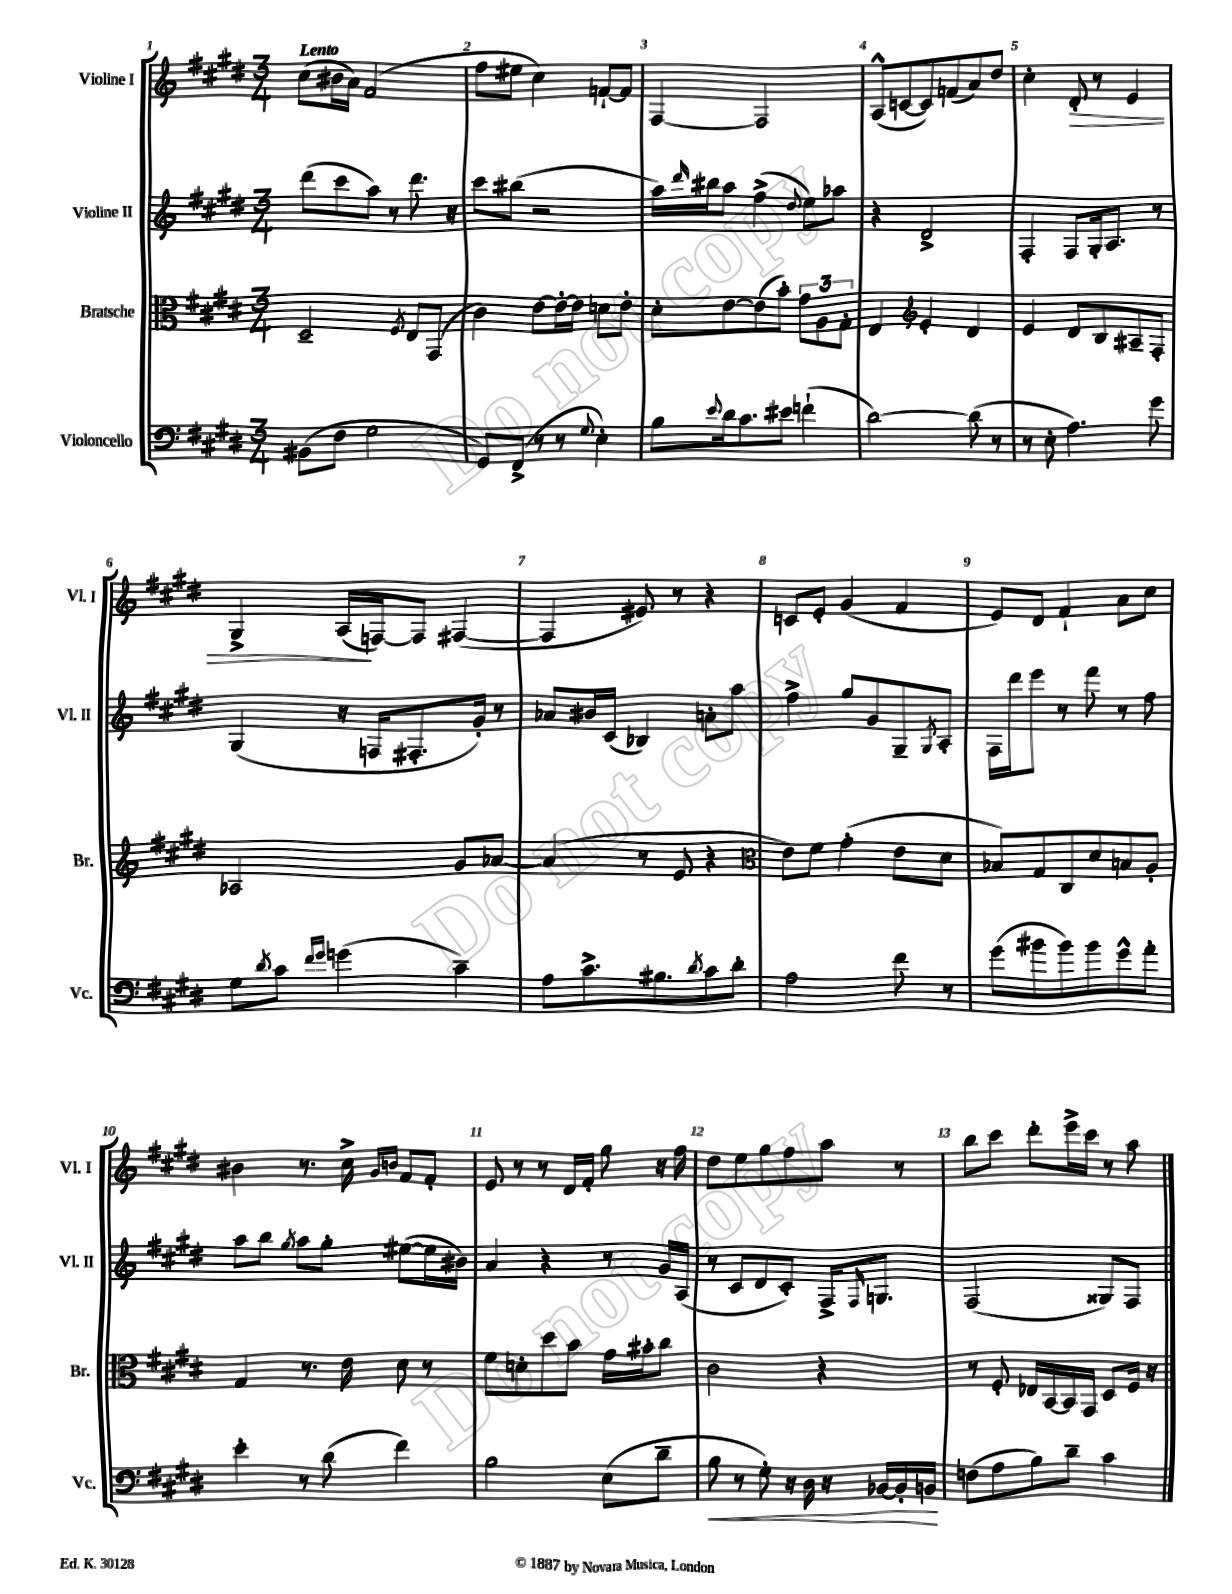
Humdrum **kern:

**kern	**dynam	**kern	**kern	**kern	**dynam
*part4	*part4	*part3	*part2	*part1	*part1
*staff4	*staff4	*staff3	*staff2	*staff1	*staff1
*I"Violoncello	*	*I"Bratsche	*I"Violine II	*I"Violine I	*
*I'Vc.	*	*I'Br.	*I'Vl. II	*I'Vl. I	*
*clefF4	*	*clefC3	*clefG2	*clefG2	*
*k[f#c#g#d#]	*	*k[f#c#g#d#]	*k[f#c#g#d#]	*k[f#c#g#d#]	*
*M3/4	*	*M3/4	*M3/4	*M3/4	*
=1	=1	=1	=1	=1	=1
!	!	!	!	!LO:TX:a:B:t=Lento	!
(8BB#X\L	.	2D#~/	(8ddd#\L	(8cc#\L	.
8F#\J	.	.	8ccc#\	16b#X\L	.
.	.	.	.	16a\JJ)	.
2G#\	.	.	8aa\J)	(2f#/	.
.	.	.	8r	.	.
.	.	8qF#/	.	.	.
.	.	8E/L	8.ddd#\	.	.
.	.	(8GG#/J	.	.	.
.	.	.	16r	.	.
=2	=2	=2	=2	=2	=2
8GG#/L)	.	4c#\)	8ccc#\L	8ff#\L	.
(8FF#^/J	.	.	(8bb#X\J	8ee#X\J	.
8r	.	[8e\L	2r	4cc#\)	.
8r	.	16e'\L_	.	.	.
.	.	16e\JJ]	.	.	.
8qqG#/	.	.	.	.	.
4E'\)	.	8dn\L	.	[8fn`/L	.
.	.	8e'\J	.	8f/J]	.
=3	=3	=3	=3	=3	=3
8B\L	.	8d#'\L	16aa\LL)	[4F#/	.
.	.	.	16qqddd#/	.	.
.	.	.	16bb#X\J	.	.
8qqe/	.	.	.	.	.
16d#\k	.	[8e\	8aa\J	.	.
8.c#\	.	.	.	.	.
.	.	(8e\]	(4ff#^\	2F#/]	.
8e#X\J	.	8b'\J)	.	.	.
.	.	.	8qqdd#/	.	.
(4fn`\	.	12g#\L	8ee\L)	.	.
.	.	12A\	.	.	.
.	.	.	8aa-X\J	.	.
.	.	12G#'\J	.	.	.
=4	=4	=4	=4	=4	=4
[2d#\)	.	4E/	4r	(8A^^/L	.
.	.	.	.	[8cn/	.
*	*	*clefG2	*	*	*
.	.	4e'/	2d#^/	8c/])	.
.	.	.	.	(8fn/	.
(8d#\]	.	4d#/	.	8a/)	.
8r	.	.	.	8dd#/J	.
=5	=5	=5	=5	=5	=5
8r	.	4e/	4F#'/	4cc#'\	.
8E'\	.	.	.	.	.
!	!	!	!	!	!LO:HP:b
4.A\)	.	8d#/L	8F#/L	8d#'/	>
.	.	8B/	16G#'/k	8r	.
.	.	.	8.A/J	.	.
.	.	8A#X~/	.	4e/	.
8g#\	.	8F#'/J	8r	.	.
!!LO:LB:g=z
=6	=6	=6	=6	=6	=6
8G#\L	.	2A-X/	(4G#/	4G#^/	.
8qd#/	.	.	.	.	.
8c#\J	.	.	.	.	.
16qqf#/LL	.	.	.	.	.
16qqg#/JJ	.	.	.	.	.
(4gn\	.	.	16r	(16A/LL	.
.	.	.	16Fn/KL	[16Fn/J)	]
.	.	.	8.F#X'/	8F/J]	.
4c#~\)	.	8g#/L	.	([4F#X/	.
.	.	.	16g#'/Jk)	.	.
.	.	[8a-X/J	8r	.	.
=7	=7	=7	=7	=7	=7
8A\L	.	(4a-/]	8a-X/L	4F#/]	.
8.c#^\	.	.	16b#X/L	.	.
.	.	.	(16c#/JJ	.	.
.	.	8r	4B-X/)	8e#X/)	.
8.B#X\	.	.	.	.	.
.	.	8e/	.	8r	.
8qd#/	.	.	.	.	.
8c#\	.	4r	8an'\L	4r	.
8d#'\J	.	.	8aa\J	.	.
=8	=8	=8	=8	=8	=8
*	*	*clefC3	*	*	*
2A\	.	8e\L)	4ff#^\	8cn/L	.
.	.	8f#\J	.	8e'/J	.
.	.	(4g#'\	8gg#/L	(4g#/	.
.	.	.	8g#/	.	.
8f#\	.	8e\L	8G#~/	4f#/	.
.	.	.	8qG#/	.	.
8r	.	8d#\J	8A'/J	.	.
=9	=9	=9	=9	=9	=9
(8g#\L	.	8B-X/L)	16F#\LL	8e/L)	.
.	.	.	16ddd#\J	.	.
8b#X\	.	8G#/	8eee\J	8d#/J	.
8b#\)	.	8C#/	8r	4f#`/	.
8b#\	.	8d#/	8fff#\	.	.
8g#^^\	.	8Bn/	8r	8a\L	.
8a'\J	.	8A'/J	8ff#\	8cc#\J	.
!!LO:LB:g=z
=10	=10	=10	=10	=10	=10
4e'\	.	4G#/	8aa\L	4b#X\	.
.	.	.	8bb\J	.	.
.	.	.	8qgg#/	.	.
8r	.	8.r	8aa\L	8.r	.
(8d#\	.	.	8gg#'\J	.	.
.	.	16e\	.	16cc#^\	.
.	.	.	.	16qqg#/LL	.
.	.	.	.	16qqbn/JJ	.
4f#\)	.	8d#\	([8ee#X\L	8f#/L	.
.	.	8r	16ee#\L]	8f#'/J	.
.	.	.	16b#X\JJ)	.	.
=11	=11	=11	=11	=11	=11
2B\	.	8f#\L	4a/	8e/	.
.	.	8dn'\	.	8r	.
.	.	8dd#\	4r	8r	.
.	.	8b\J	.	16d#/LL	.
.	.	.	.	16f#'/JJ	.
(8E\L	.	16g#\LL	8r	8gg#\	.
.	.	16b#X'\J	.	.	.
8d#~\J	.	8cc#\J	16g#/LL	16r	.
.	.	.	(16A/JJ	16ff#\	.
=12	=12	=12	=12	=12	=12
!	!LO:HP:b	!	!	!	!
8B\	<	2c#\	8r	8dd#\L	.
8r	.	.	8c#/L	8ee\	.
8G#'\)	.	.	8d#/	8gg#\	.
16r	.	.	8c#'/J)	8ff#\	.
16D#\	.	.	.	.	.
16r	.	4r	16F#^/KL	8aa\J	.
.	.	.	16qqF#/	.	.
[16BB-X/LL	.	.	8.Gn/J	.	.
16BB-'/]	.	.	.	8r	.
16BBn/JJ	.	.	.	.	.
.	[	.	.	.	.
=13	=13	=13	=13	=13	=13
(8Fn\L	.	8r	(2F#/	8bb\L	.
8A\	.	8F#'/	.	8ccc#\J	.
8B\)	.	16E-X/LL	.	8ddd#'\L	.
.	.	[16BB/	.	.	.
8d#~\J	.	16BB/]	.	16eee^\L	.
.	.	16GG#/JJ	.	16ccc#\JJ	.
4c#\	.	8D#/L	8G##X/L)	8r	.
.	.	16F#/Jk	8F#/J	8aa\	.
.	.	16r	.	.	.
==	==	==	==	==	==
*-	*-	*-	*-	*-	*-
